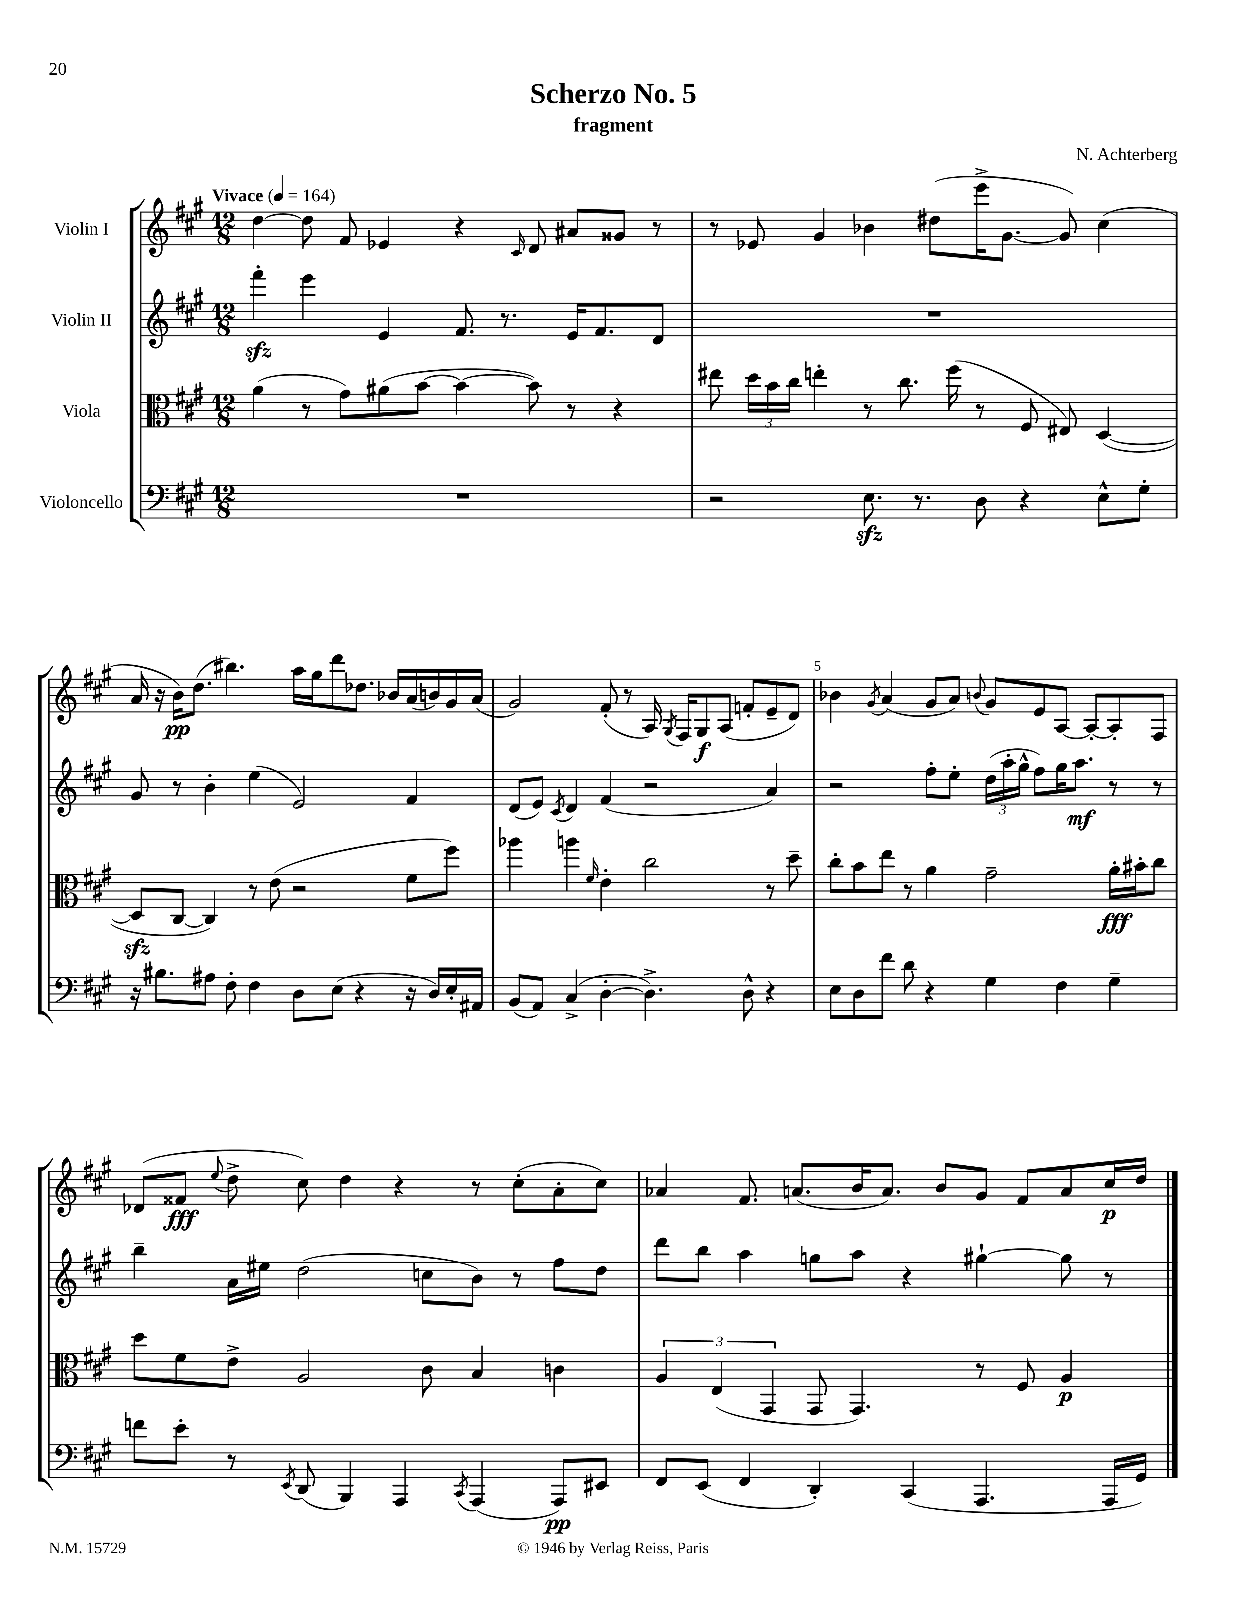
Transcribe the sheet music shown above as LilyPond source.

\header { title = "Scherzo No. 5" composer = "N. Achterberg" subtitle = "fragment" }
<<
\new StaffGroup <<
\new Staff = "s0" \with { instrumentName = "Violin I" } {
    \clef treble \key a \major \numericTimeSignature \time 12/8 \tempo "Vivace" 4 = 164
    \autoBeamOff d''4~ d''8 fis'8 ees'4 r4 \grace { cis'16 } d'8 ais'8[ gisis'8] r8 |
    r8 ees'8 gis'4 bes'4 dis''8[( e'''16-> gis'8.]~ gis'8) cis''4( |
    a'16 r16 b'16[\pp) d''8.]( bis''4.) a''16[ gis''16 d'''8 des''8.] bes'16[ a'16( b'16) gis'16 a'16]( |
    gis'2) fis'8-.( r8 a16) \acciaccatura { gis8 } fis16[ gis8\f a8]( f'8[-. e'8-- d'8]) |
    bes'4 \acciaccatura { gis'8 } a'4( gis'8[ a'8]) \appoggiatura { b'8 } gis'8[ e'8 a8]~ a8[~-. a8-. fis8] |
    des'8[( fisis'8]\fff \appoggiatura { e''8 } d''8-> cis''8) d''4 r4 r8 cis''8[-.( a'8-. cis''8]) |
    aes'4 fis'8. a'8.[( b'16 a'8.]) b'8[ gis'8] fis'8[ a'8 cis''16\p d''16] \bar "|." |
}
\new Staff = "s1" \with { instrumentName = "Violin II" } {
    \clef treble \key a \major \numericTimeSignature \time 12/8
    \autoBeamOff fis'''4-.\sfz e'''4 e'4 fis'8. r8. e'16[ fis'8. d'8] |
    R1. |
    gis'8 r8 b'4-. e''4( e'2) fis'4 |
    d'8[( e'8]) \acciaccatura { cis'8 } d'4 fis'4( r2 a'4) |
    r2 fis''8[-. e''8]-. \tuplet 3/2 { d''16[( a''16-. gis''16]-^ } fis''8[) gis''16 a''8.]\mf r8 r8 |
    b''4-- a'16[ eis''16] d''2( c''8[ b'8]) r8 fis''8[ d''8] |
    d'''8[ b''8] a''4 g''8[ a''8] r4 gis''4~-! gis''8 r8 \bar "|." |
}
\new Staff = "s2" \with { instrumentName = "Viola" } {
    \clef alto \key a \major \numericTimeSignature \time 12/8
    \autoBeamOff a'4( r8 gis'8[) ais'8( b'8]~ b'4~ b'8) r8 r4 |
    eis''8 \tuplet 3/2 { d''16[ b'16 cis''16] } e''4-. r8 cis''8. fis''16( r8 fis8 eis8) d4~( |
    d8[\sfz cis8]~ cis4) r8 e'8( r2 fis'8[ fis''8]) |
    aes''4 a''4 \grace { fis'16 } e'4-. cis''2 r8 d''8-- |
    cis''8[-. b'8 e''8] r8 a'4 gis'2-- a'16[-.\fff bis'16-. cis''8] |
    d''8[ fis'8 e'8]-> a2 cis'8 b4 c'4 |
    \tuplet 3/2 { a4 e4( gis,4 } gis,8 gis,4.) r8 fis8 a4\p \bar "|." |
}
\new Staff = "s3" \with { instrumentName = "Violoncello" } {
    \clef bass \key a \major \numericTimeSignature \time 12/8
    \autoBeamOff R1. |
    r2 e8.\sfz r8. d8 r4 e8[-^ gis8]-. |
    r16 bis8.[ ais8] fis8-. fis4 d8[ e8]( r4 r16 d16[) e16-. ais,16] |
    b,8[( a,8]) cis4->( d4~-. d4.->) d8-^ r4 |
    e8[ d8 fis'8] d'8 r4 gis4 fis4 gis4-- |
    f'8[ e'8]-. r8 \acciaccatura { e,8 } d,8( b,,4) a,,4 \acciaccatura { cis,8 } a,,4( a,,8[\pp) eis,8] |
    fis,8[ e,8]( fis,4 d,4-.) cis,4( a,,4. a,,16[ gis,16]) \bar "|." |
}
>>
>>
\layout { \context { \Score \override BarNumber.break-visibility = ##(#f #t #t) barNumberVisibility = #(every-nth-bar-number-visible 5) } }
